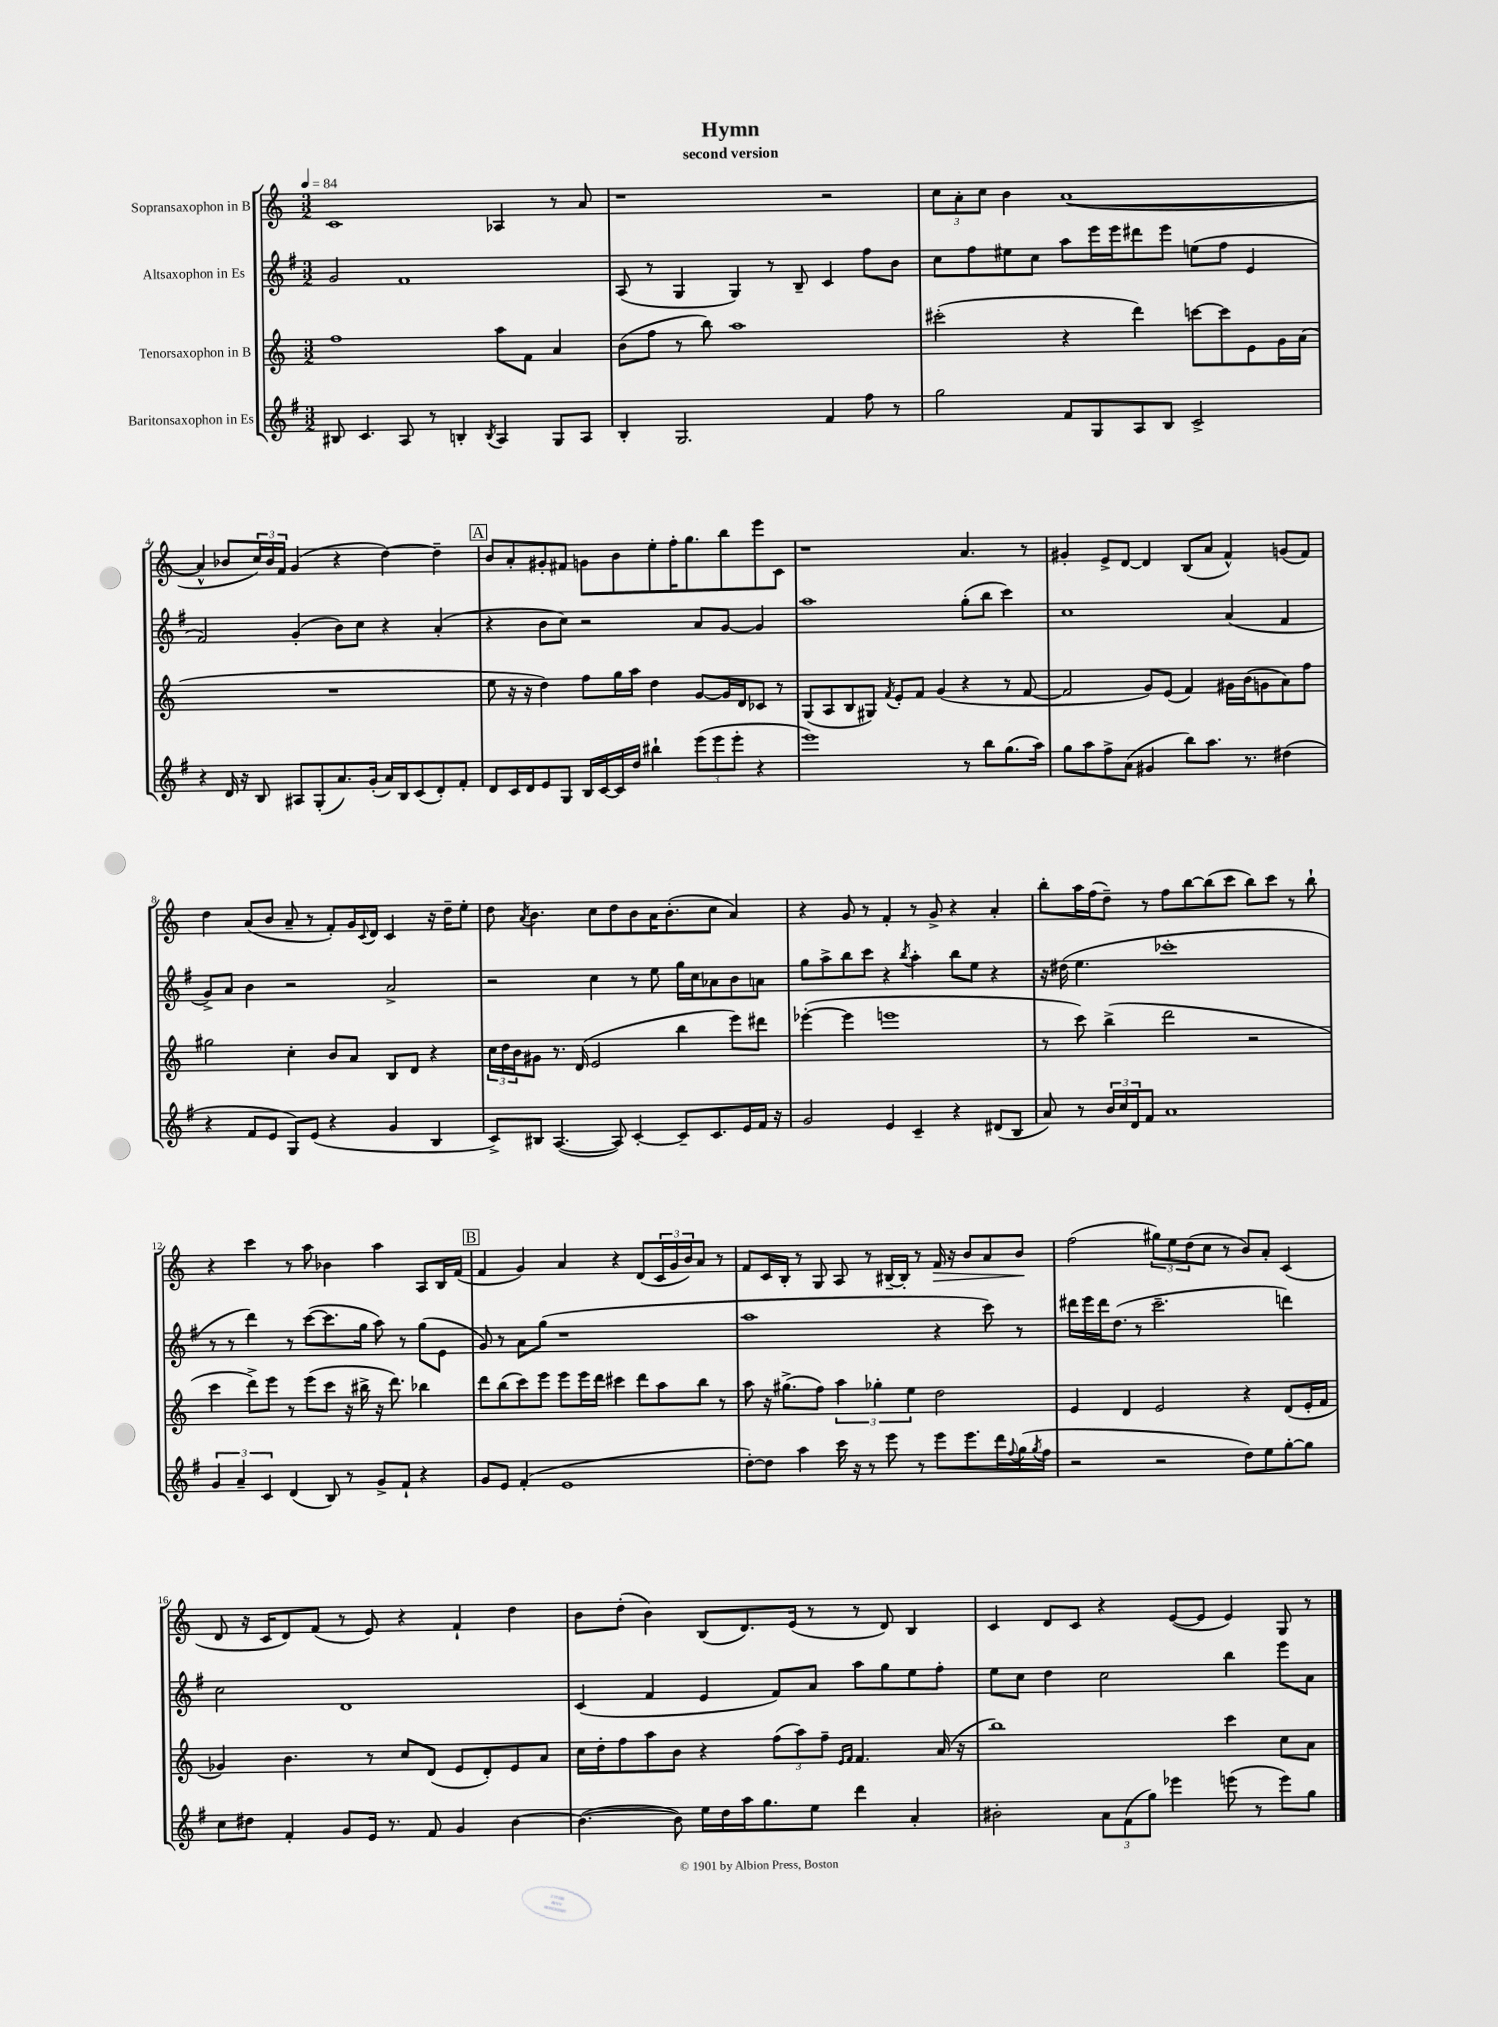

**kern	**kern	**kern	**kern
*staff4	*staff3	*staff2	*staff1
*clefG2	*clefG2	*clefG2	*clefG2
*k[f#]	*k[]	*k[f#]	*k[]
*M3/2	*M3/2	*M3/2	*M3/2
*MM84	*MM84	*MM84	*MM84
8B#	1ff	2g	1c
4.c	.	.	.
8A	.	1f#	.
8r	.	.	.
4B'	.	.	.
8qB	.	.	.
4A	8aa	.	4A-
.	8f	.	.
8G	4a	.	8r
8A	.	.	8a
=	=	=	=
4B'	(8b	(8A	1r
.	8ff	8r	.
2.G	8r	4G	.
.	8bb)	.	.
.	1aa	4G)	.
.	.	8r	.
.	.	8B~	.
4f#	.	4c	2r
8ff#	.	8ff#	.
8r	.	8b	.
=	=	=	=
2gg	(2ccc#'	8cc	12cc
.	.	.	12a'
.	.	8ff#	.
.	.	.	12cc
.	.	8ee#	4b
.	.	8cc	.
8f#	4r	8aa	([1a
8G	.	16eee	.
.	.	16eee	.
8A	4ddd)	8ddd#	.
8B	.	8eee	.
2c^	[8ccc	(8ee	.
.	8ccc]	8ff#	.
.	8e	4e	.
.	16g	.	.
.	(16a	.	.
=	=	=	=
4r	1.r	2f#)	4a^^]
16d	.	.	8b-
16r	.	.	.
8B	.	.	24cc)
.	.	.	24b-
.	.	.	24f
8A#	.	(4g'	(4g
(8G'	.	.	.
8.a)	.	8b)	4r
.	.	8cc	.
(16g'	.	.	.
16a)	.	4r	[4dd)
16B	.	.	.
(8c	.	.	.
8d')	.	(4a'	4dd~]
8f#'	.	.	.
=	=	=	=
8d	8ee	4r	8b
16c	16r	.	8a'
16d	16r	.	.
8e	4dd)	8b	8g#'
8G	.	8cc)	8f#
16B	8ff	2r	8g
[16c	.	.	.
16c]	16gg	.	8b
16dd	16aa	.	.
4bb#`	4dd	.	8ee'
.	.	.	16ff'
.	.	.	8.gg
(12eee	[8g	8a	.
12eee	.	.	.
.	16g]	[8g	8bb
12eee'	.	.	.
.	16d	.	.
4r	8c-	4g]	8eee
.	8r	.	8c
=	=	=	=
1eee)	(8G	1aa	1r
.	8A	.	.
.	8B	.	.
.	8G#)	.	.
.	8qf	.	.
.	8e'	.	.
.	8f	.	.
.	(4g	.	.
8r	4r	(8gg'	4.a
8bb	.	8bb	.
(8.gg	8r	4ccc)	.
.	[8f	.	8r
16aa)	.	.	.
=	=	=	=
8gg	2f]	1cc	4g#'
8aa	.	.	.
8ff#^	.	.	8e^
(8a	.	.	[8d
4g#	8g)	.	4d]
.	(8e	.	.
8bb)	4f)	.	(8B
8.aa	.	.	8a
.	16g#	(4a	4f^^)
8.r	(16b	.	.
.	8g	.	.
(4dd#	8a)	4f#	(8g
.	8ff	.	8f)
=	=	=	=
4r	2gg#	8g^)	4dd
.	.	8a	.
8f#	.	4b	(8a
8e	.	.	8b
8G)	4cc'	2r	8a~
(8e	.	.	8r
4r	8b	.	8f')
.	8a	.	16g
.	.	.	8qqc
.	.	.	16d
4g	8B	2a^	4c
.	8d	.	.
4B	4r	.	16r
.	.	.	16dd~
.	.	.	8ee'
=	=	=	=
8c^)	24cc	2r	8dd
.	24dd	.	.
.	24b	.	.
.	.	.	8qa
8B#	8g#	.	4.b
([4.A	8.r	.	.
.	(16d	.	.
.	2e	4cc	8cc
8A])	.	.	8dd
[4c'	.	8r	8b
.	.	8ee	16a
.	.	.	(8.b'
8c~]	4bb	16gg	.
.	.	16cc	.
8.c	.	8a-	8cc
.	8eee)	8b	4a)
16e	.	.	.
16f#	8ddd#	8a	.
16r	.	.	.
=	=	=	=
2g	([4eee-'	8gg	4r
.	.	8aa^	.
.	4eee-]	8bb	8g
.	.	8ccc	8r
4e	1eee	4r	4f'
.	.	8qbb	.
4c~	.	4aa'	8r
.	.	.	8g^
4r	.	8bb	4r
.	.	8ee	.
(8d#	.	4r	4a'
8B	.	.	.
=	=	=	=
8a)	8r	16r	8bb'
.	.	(16dd#	.
8r	8ccc)	4.ee	16aa
.	.	.	(16ff
24b	(4bb^	.	8dd~)
24cc	.	.	.
24d	.	.	.
8f#	.	.	8r
1a	2ddd	1ccc-'	8ff
.	.	.	[8bb
.	.	.	(8bb]
.	.	.	8ccc
.	2r	.	8bb)
.	.	.	8ccc
.	.	.	8r
.	.	.	8bb`
=	=	=	=
6g	4ccc	8r	4r
.	.	8r	.
6a~	.	.	.
.	8ddd^)	4ddd)	4ccc
6c	.	.	.
.	8eee	.	.
(4d	8r	8r	8r
.	(8eee	([8ccc	8aa
8B)	8ccc	8.ccc]	4b-
8r	16r	.	.
.	16bb#^	16gg	.
8g^	16r	8aa)	4aa
.	8.ddd)	.	.
8f#`	.	8r	.
4r	4bb-	(8gg	8A
.	.	8e	16B
.	.	.	(16f
=	=	=	=
8g	8ddd	8g)	4f
8e	(8bb	8r	.
(4f#'	8ccc)	8a	4g)
.	8eee	(8gg	.
1e	8eee	1r	4a
.	16eee	.	.
.	16ddd	.	.
.	4ccc#	.	4r
.	8ddd	.	(8d
.	8aa	.	24c
.	.	.	24g
.	.	.	24b)
.	8bb	.	8a
.	8r	.	8r
=	=	=	=
[8dd')	8aa	1aa	8f
8dd]	16r	.	16c
.	(8.gg#^	.	16B'
4aa	.	.	8r
.	8ff)	.	8G
16ccc	6aa	.	8A
16r	.	.	.
8r	.	.	8r
.	6gg-'	.	.
8eee	.	.	[16B#~
.	.	.	16B#']
.	6ee	.	.
8r	.	.	8r
8eee	2dd	4r	16f
.	.	.	16r
8.eee	.	.	8b
.	.	8ccc)	8a
16ddd	.	.	.
8qqff#	.	.	.
(16gg	.	8r	8b
8qgg	.	.	.
16ff#	.	.	.
=	=	=	=
2r	4e	16ddd#	(2ff
.	.	16eee	.
.	.	16ddd#	.
.	.	(8.dd	.
.	4d	.	.
.	.	8r	.
2r	2e	2.ccc~	12gg#)
.	.	.	12ee
.	.	.	(12dd
.	.	.	8cc
.	.	.	8r
8dd)	4r	.	8b)
8ee	.	.	8a'
[8gg'	(8d	4ddd)	(4c
8gg]	16e'	.	.
.	16f	.	.
=	=	=	=
8cc	4g-)	2cc	8d
8dd#	.	.	16r
.	.	.	16c
4f#'	4.b	.	8d)
.	.	.	(8f
8g	.	1d	8r
16e	8r	.	8e)
8.r	.	.	.
.	8cc	.	4r
8f#	(8d	.	.
4g	8e	.	4f`
.	8d')	.	.
[4b	8e	.	4dd
.	8a	.	.
=	=	=	=
(4.b_	16cc	(4c	8b
.	16dd'	.	.
.	8ff	.	(8dd'
.	8aa	4f#	4b)
8b])	8b	.	.
16ee	4r	4e	(8B
16dd	.	.	.
16aa	.	.	8.d)
8.gg	.	.	.
.	(12ff	8f#)	.
.	.	.	(16e
.	12aa)	.	.
8ee	.	8a	8r
.	12ff~	.	.
.	16qqe	.	.
.	16qqf	.	.
4ddd	4.f	8aa	8r
.	.	8gg	8d)
4a'	.	8ee	4B
.	(16a	8ff#'	.
.	16r	.	.
=	=	=	=
2b#'	1bb)	8ee	4c
.	.	8cc	.
.	.	4dd	8d
.	.	.	8c
12a	.	2cc	4r
(12f#	.	.	.
12gg)	.	.	.
4eee-	.	.	([8e
.	.	.	8e]
(8eee	4ccc	4bb	4e)
8r	.	.	.
8eee)	8cc	8eee	8G
8gg	8a	8a	8r
==	==	==	==
*-	*-	*-	*-
